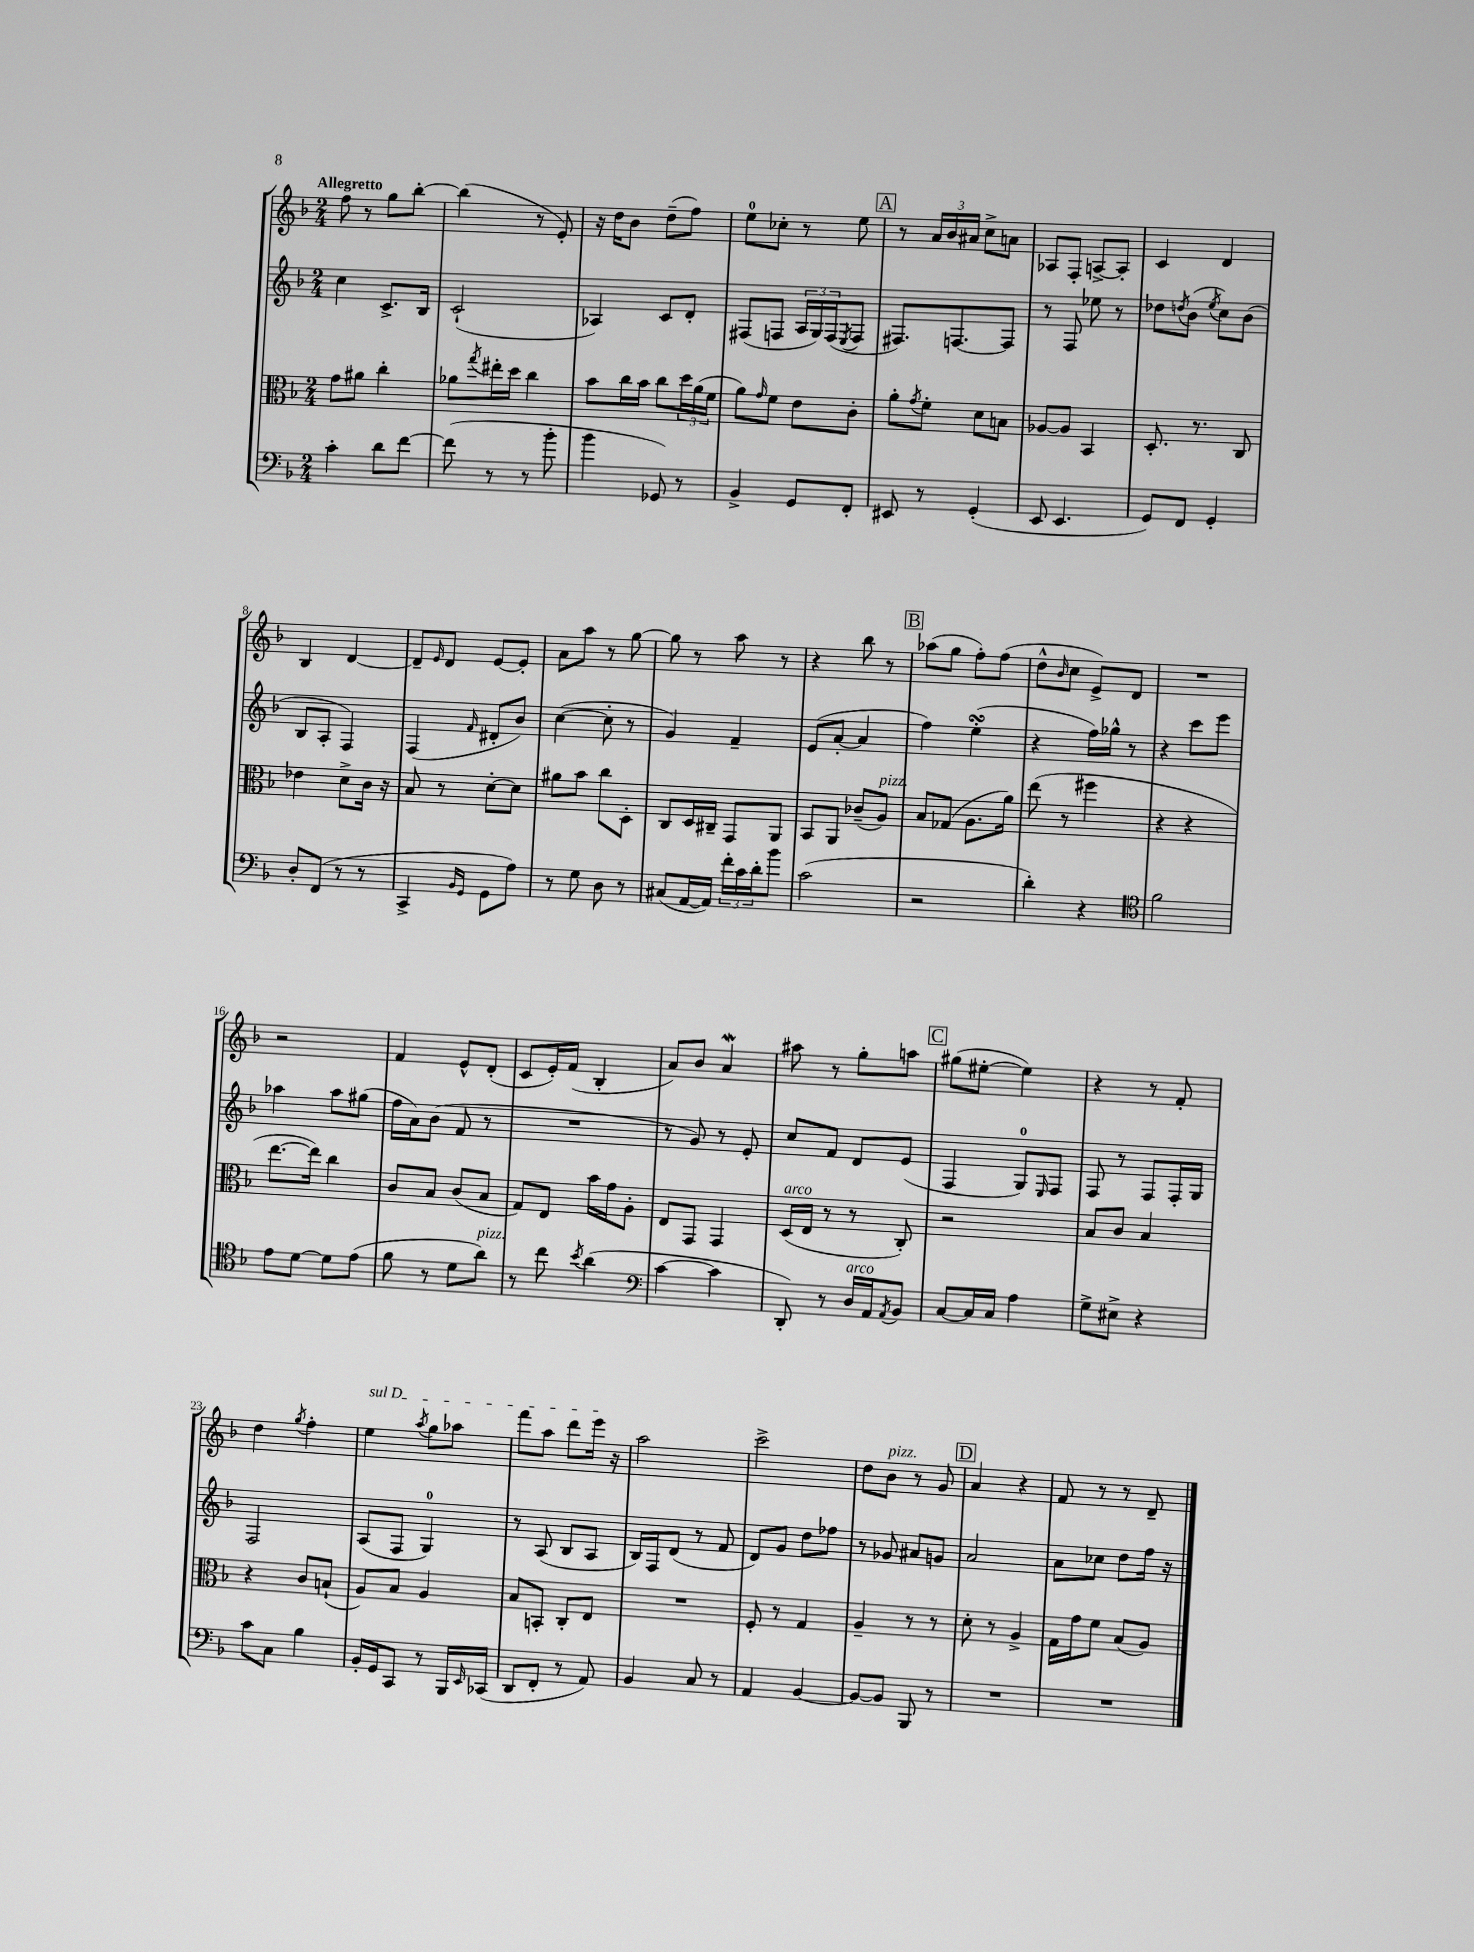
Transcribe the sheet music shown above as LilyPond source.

<<
\new StaffGroup <<
\new Staff = "s0" {
    \clef treble \key f \major \numericTimeSignature \time 2/4 \tempo "Allegretto"
    f''8 r8 g''8 bes''8~-. |
    bes''4( r8 e'8-.) |
    r16 d''16 bes'8 d''8--( f''8) |
    e''8-0 ces''8-. r8 e''8 |
    \mark \markup { \box "A" } r8 \tuplet 3/2 { a'16 bes'16 ais'16 } c''8-> a'8 |
    aes8 f8-. a8~-> a8-. |
    c'4 d'4 |
    bes4 d'4~ |
    d'8-- \grace { e'16 } d'8 e'8~ e'8-. |
    a'8 a''8 r8 g''8~ |
    g''8 r8 a''8 r8 |
    r4 bes''8 r8 |
    \mark \markup { \box "B" } aes''8( g''8 f''8-.) f''8( |
    d''8-^ \grace { bes'16 } c''8 e'8->) d'8 |
    R2 |
    r2 |
    f'4 e'8-^ d'8-.( |
    c'8 e'16-.) f'16( bes4-. |
    a'8) bes'8 a'4\mordent |
    ais''8 r8 g''8-. a''8 |
    \mark \markup { \box "C" } gis''8( eis''8~-. eis''4) |
    r4 r8 f'8-. |
    d''4 \acciaccatura { g''8 } f''4-. |
    \once \override TextSpanner.bound-details.left.text = \markup { \italic "sul D" } e''4\startTextSpan \acciaccatura { a''8 } g''8 aes''8 |
    f'''8 a''8 d'''8 e'''16\stopTextSpan r16 |
    a''2 |
    c'''2-> |
    d''8 bes'8^\markup { \italic "pizz." } r8 g'8 |
    \mark \markup { \box "D" } a'4 r4 |
    f'8 r8 r8 d'8-- \bar "|." |
}
\new Staff = "s1" {
    \clef treble \key f \major \numericTimeSignature \time 2/4
    c''4 c'8.-> bes16 |
    c'2-!( |
    aes4) c'8 d'8-. |
    fis8( f8 \tuplet 3/2 { a16 g16) f16( } \acciaccatura { e8 } f8 |
    \mark \markup { \box "A" } fis8.) f8.~ f8 |
    r8 f8 ees''8 r8 |
    des''8 \acciaccatura { d''8 } bes'8( \acciaccatura { e''8 } c''8) bes'8( |
    bes8 a8-. f4) |
    f4( \grace { f'16 } dis'8-. bes'8) |
    c''4~( c''8-. r8 |
    g'4) f'4-- |
    e'8( a'8~-. a'4 |
    \mark \markup { \box "B" } f''4) e''4-.\turn( |
    r4 f''16) ges''16-^ r8 |
    r4 c'''8 e'''8 |
    aes''4 aes''8 gis''8( |
    f''16 a'16) bes'8( f'8 r8 |
    R2 |
    r8 g'8) r8 e'8-. |
    c''8 f'8 d'8 e'8( |
    \mark \markup { \box "C" } f4 g8-0) \grace { e16 } f8 |
    f8 r8 f8 f16-. g16 |
    f2 |
    a8( f8 g4-0) |
    r8 a8( bes8 a8 |
    bes16) f16 d'8( r8 f'8 |
    d'8) g'8 d''8 fes''8 |
    r8 ges'8 ais'8 g'8 |
    \mark \markup { \box "D" } a'2 |
    a'8 ces''8 d''8 f''16 r16 \bar "|." |
}
\new Staff = "s2" {
    \clef alto \key f \major \numericTimeSignature \time 2/4
    g'8 ais'8 c''4-. |
    aes'8 \acciaccatura { g''8 } eis''16-. d''16 c''4 |
    bes'8 c''16 bes'16 c''8 \tuplet 3/2 { d''16 a'16( f'16 } |
    a'8) \grace { g'16 } f'8 e'8 c'8-. |
    \mark \markup { \box "A" } a'8-. \acciaccatura { g'8 } f'8-. d'8 b8 |
    aes8~ aes8 bes,4 |
    d8.-. r8. c8 |
    ees'4 d'8-> c'16 r16 |
    bes8 r8 d'8~-. d'8 |
    ais'8 bes'8 c''8 d8-. |
    c8 d16 cis16-- g,8 a,8 |
    bes,8 a,8 ces'8--( a8^\markup { \italic "pizz." }) |
    \mark \markup { \box "B" } bes8 ges8( a8. a'16) |
    e''8( r8 fis''4 |
    r4 r4 |
    e''8.~ e''16) c''4 |
    c'8 bes8 c'8( bes8 |
    g8) e8 bes'16 g'16 a8-. |
    e8 g,8 g,4 |
    d16^\markup { \italic "arco" }( e16 r8 r8 c8-.) |
    \mark \markup { \box "C" } r2 |
    bes8 c'8 bes4 |
    r4 c'8 b8-!( |
    a8) bes8 a4 |
    bes8 b,8-. c8-. e8 |
    R2 |
    f8-. r8 g4 |
    a4-- r8 r8 |
    \mark \markup { \box "D" } d'8-. r8 a4-> |
    g16 g'16 f'8 bes8( a8) \bar "|." |
}
\new Staff = "s3" {
    \clef bass \key f \major \numericTimeSignature \time 2/4
    c'4-. d'8 f'8~ |
    f'8( r8 r8 bes'8-. |
    bes'4 ges,8) r8 |
    bes,4-> g,8 f,8-. |
    \mark \markup { \box "A" } eis,8 r8 g,4-.( |
    e,8 e,4. |
    g,8) f,8 g,4-. |
    d8-. f,8( r8 r8 |
    c,4-> \grace { bes,16 g,16 } g,8 a8) |
    r8 g8 d8 r8 |
    cis8( a,16~ a,16) \tuplet 3/2 { f'16-. c'16 d'16-. } bes'8 |
    c'2( |
    \mark \markup { \box "B" } r2 |
    d'4-.) r4 |
    \clef tenor f'2 |
    e'8 d'8~ d'8 e'8( |
    f'8 r8 d'8 a'8^\markup { \italic "pizz." }) |
    r8 c''8 \acciaccatura { bes'8 } a'4( |
    \clef bass c'4~ c'4 |
    d,8-.) r8 d16^\markup { \italic "arco" } a,16 \acciaccatura { a,8 } bes,8 |
    \mark \markup { \box "C" } c8~ c16 c16 a4 |
    g8-> eis8-> r4 |
    c'8 c8 bes4 |
    bes,16-. g,16 c,8 r8 bes,,16 \grace { e,16 } ces,16( |
    d,8 f,8-. r8 a,8) |
    bes,4 c8 r8 |
    a,4 bes,4~ |
    bes,8~ bes,8 bes,,8 r8 |
    \mark \markup { \box "D" } R2 |
    R2 \bar "|." |
}
>>
>>
